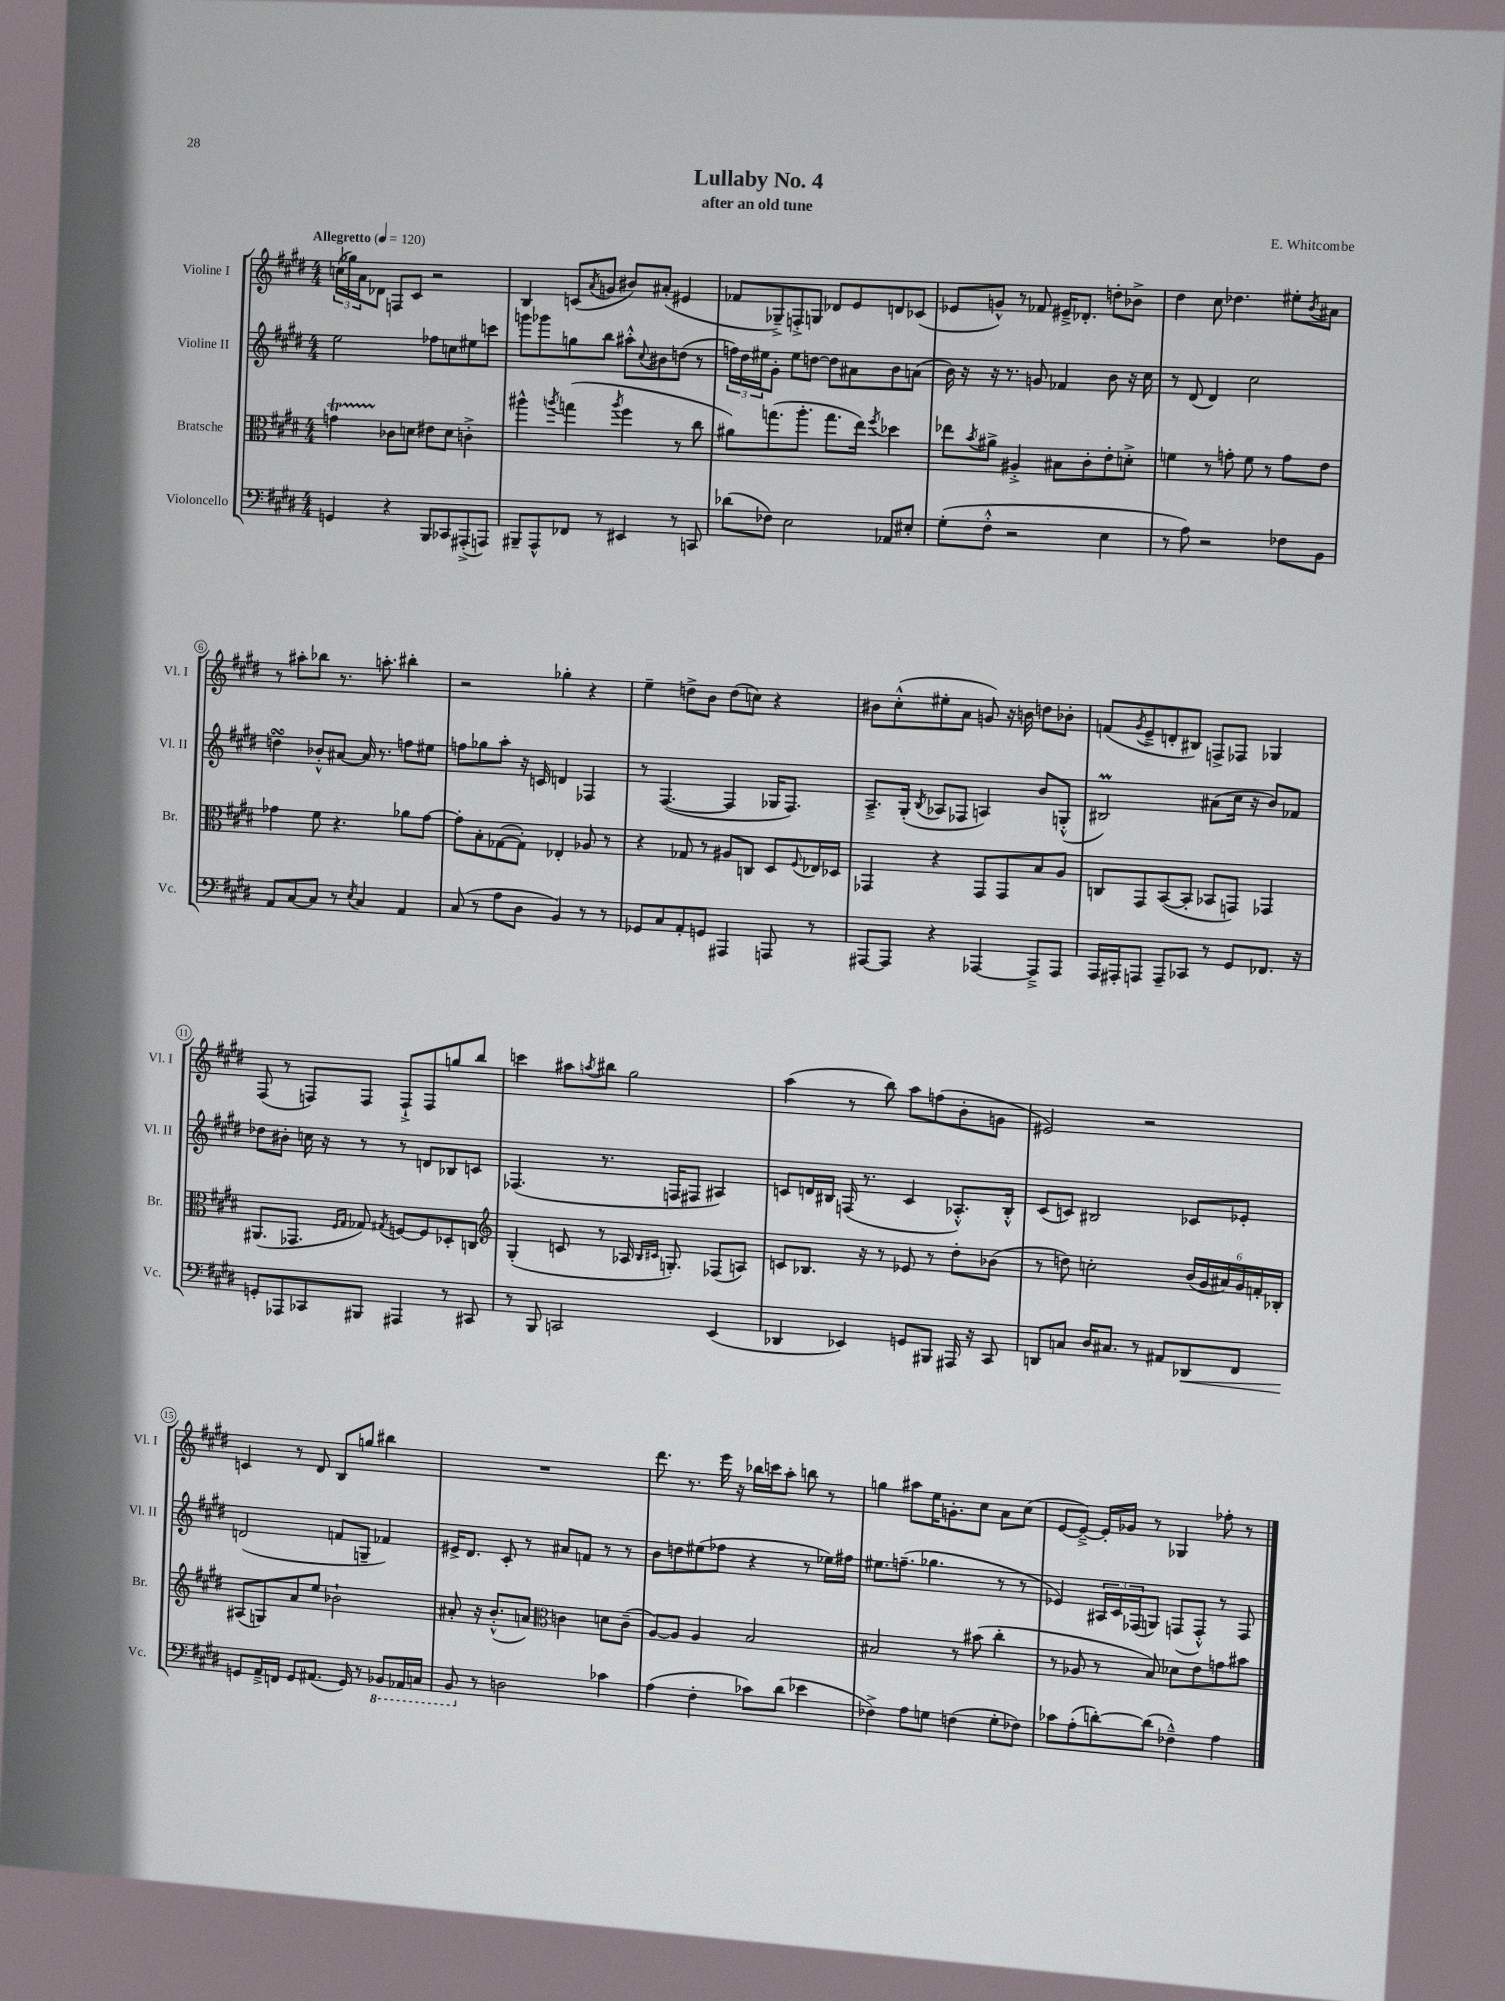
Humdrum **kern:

**kern	**kern	**kern	**kern
*staff4	*staff3	*staff2	*staff1
*clefF4	*clefC3	*clefG2	*clefG2
*k[f#c#g#d#]	*k[f#c#g#d#]	*k[f#c#g#d#]	*k[f#c#g#d#]
*M4/4	*M4/4	*M4/4	*M4/4
*MM120	*MM120	*MM120	*MM120
4GG/	4g\	2ee\	(24cc\LL
.	.	.	24gg-\)
.	.	.	24a\J
.	.	.	8d-\J
4r	8c-\L	.	8F/L
.	8d\J	.	8c#/J
8BBB/L	8e#\L	8ff-\L	2r
8CC-/	8d\J	8cc\	.
(8AAA#'^/	4c'^\	8ee#\	.
8AAA/J)	.	8ccc\J	.
=	=	=	=
8BBB#~/L	4aa#^^\	8ggg\L	4B/
8AAA^^/	.	8ggg-\	.
.	8qaa/	.	.
8FF-/J	(4gg\	8gg\	(8c/L
.	.	.	8qa/
8r	.	8bb\J	8g/J
.	8qaa/	.	.
4EE#/	4ff#\	8aa#'^^\L	8b#/L)
.	.	8qqcc#/	.
.	.	8b#\	(8a#'/J
8r	8r	(8dd\J	4e#/
8CC/	8cc#\	8r	.
=	=	=	=
(8d-\L	8a#\L)	24ff\LL)	8f-/L
.	.	24dd#\	.
.	.	24ee#\J	.
8F-\J)	(8.gg\	8g#'\J	8G-~^/)
2E\	.	8ee#\L	8F'^/
.	8.aa'\J	.	.
.	.	[8dd\J	8G/J
.	8.gg\L	8dd\]L	8d-/L
.	.	8a#\	8e/
.	16ee\Jk)	.	.
.	8qff#/	.	.
8AA-/L	4dd-\	8b\	8d/
8E#'/J	.	(8a\J	(8c-/J
=	=	=	=
(8G#'\L	8ee-\L	16b\)	8e-/L
.	.	16r	.
.	8qb/	.	.
8F#'^^\J	8a#^\J	16r	8g^^/J)
.	.	8.r	.
2r	4A#'^/	.	8r
.	.	8g/	8f-/
.	8B#\L	4f-/	16e#~^/LK
.	.	.	8.d-'/J
.	8c#'\	.	.
4E\	8e'\	8b\	8dd'\L
.	8d'^\J	16r	8b-^\J
.	.	16cc#\	.
=	=	=	=
8r	4f\	8r	4dd#\
8A\)	.	(8d#/	.
2r	8r	4d#/)	8cc#\
.	8g'\	.	4.dd-\
.	8f\	2cc#\	.
.	8r	.	.
8F-\L	8g\L	.	8ee#'\L
.	.	.	8qb/
8BB\J	8e\J	.	8a#\J
=	=	=	=
8AA/L	4g-\	4dd\	8r
[8C#/	.	.	8aa#'\L
8C#/]J	8f#\	8b-'^^/L	8bb-\J
8r	4.r	[8a#/J	8.r
8qE/	.	.	.
4C#/	.	16a#/]	.
.	.	8.r	8.aa'\
4AA/	8a-\L	8ff\L	4bb#'\
.	[8g-\J	8ee#\J	.
=	=	=	=
(8C#/	8g-'\]L	8ff\L	2r
8r	8B'\	8gg-\	.
8A\L	([8G-\	8aa'\J	.
8D#\J	8G-'\]J)	16r	.
.	.	16c/	.
4BB/)	4E-'/	4d/	4gg-'\
8r	8A-/	4F-/	4r
8r	8r	.	.
=	=	=	=
8GG-/L	4r	8r	4ee~\
8C#/	.	([4.F#/	.
8AA'/	8G-/	.	8dd^\L
8GG/J	8r	.	8b\J
4AAA#/	8A#/L	4F#/]	(8dd\L
.	8C/J	.	8cc\J)
8AAA/	8D#/L	16G-/LK	4r
.	.	8.F#/J)	.
.	8qqF#/	.	.
8r	16E-/L	.	.
.	16D-/JJ	.	.
=	=	=	=
[8AAA#/L	4GG-/	8.A~^/L	8b#\L
8AAA#/]J	.	.	(8cc#'^^\
.	.	(16G#'/Jk	.
.	.	8qB/	.
4r	4r	8A-/L	8ee#'\
.	.	8F-/J	8a\J
[4AAA-/	8GG-/L	4A/)	8g/)
.	8GG-/	.	16r
.	.	.	16b\
8AAA-~^/]L	8B/	8b/L	8dd\L
8AAA-/J	8A/J	(8G'^^/J	8b-'\J
=	=	=	=
16AAA/LL	8C/L	2B#/)	(8f/L
16AAA#'/J	.	.	.
.	.	.	8qg#/
8AAA/J	8GG#/	.	8e~^/
8AAA~/L	([8BB/	.	8d'/
8CC-/J	8BB'/]J	.	8B#/J)
8r	8BB-/L	(8a#\L	8F^/L
8GG#/L	8GG/J)	16cc#\Jk	8F-/J
.	.	16r	.
8.FF-/J	4GG-/	8b/L)	4G-/
.	.	8f-/J	.
16r	.	.	.
=	=	=	=
8GG'/L	(8.AA#/L	8dd-\L	(8F#/
8AAA-/	.	8b#'\J	8r
.	8.GG-/J	.	.
8CC-/	.	16cc\	8F/L)
.	.	16r	.
.	16qqF#/LL	.	.
.	16qqG#/JJ	.	.
8BBB#/J	8G-/)	8r	8F/J
.	8qG#/	.	.
4AAA#/	[8F/L	8r	8F`^/L
.	8F/]	8d/L	8F/
8r	8D-'/	8B-/	8gg/
8CC#/	8C/J	8c/J	8bb/J
=	=	=	=
*	*clefG2	*	*
8r	(4G#'/	(4.F-/	4ccc\
8BBB/	.	.	.
2CC/	8c/	.	8aa#\L
.	.	.	8qaa/
.	8r	8.r	8bb#\J
.	16A-/	.	2gg#\
.	16qqB/LL	.	.
.	16qqc#/JJ	.	.
.	8.G'/)	16F/LK	.
.	.	8F#/J	.
(4EE/	(8F-/L	4A#/)	.
.	8A/J)	.	.
=	=	=	=
4DD-/	8c/L	8c/L	(4aa\
.	8.B-/J	16d/L	.
.	.	16B#/JJ	.
4EE-/)	.	(16F/	8r
.	16r	8.r	.
.	8r	.	8bb\)
8GG/L	8e-/	4c/	8aa\L
8BBB#/J	8r	.	(8ff\
16AAA#/	8dd#'\L	8.A-'^^/L)	8b'\
16r	.	.	.
8CC#/	(8b-\J	.	8g\J
.	.	16B#'^^/Jk	.
=	=	=	=
8DD/L	8r	(8c#/L	2e#/)
8C/J	8dd\)	8c/J)	.
16D#/LK	2cc'\	2B#/	.
8.C#/J	.	.	.
8r	.	.	2r
8AA#/L	.	.	.
8DD-/	(24b/LL	8c-/L	.
.	24g#/	.	.
.	24a#/)	.	.
8FF#/J	24g#/	8e-'/J	.
.	24f'/	.	.
.	24B-'/JJ	.	.
=	=	=	=
8GG/L	(8A#/L	(2d/	4c/
16AA~^/L	8G/)	.	.
16FF/JJ	.	.	.
8GG/L	8a/	.	8r
(8.AA#/J	8ee/J	.	8d#/
.	2b-`\	8f/L	8B/L
16GG/)	.	.	.
8r	.	8G~/J	8gg/J
8BBB-/L	.	4f-/)	4bb#\
16AAA-/L	.	.	.
16CC/JJ	.	.	.
=	=	=	=
8BBB/	8a#'/	16e#^/LK	1r
.	.	8.d#/J	.
8r	16r	.	.
.	(8.b'^^/L	.	.
2D\	.	8c#'/	.
.	8a/J)	8r	.
*	*clefC3	*	*
.	4c\	8a#/L	.
.	.	8f/J	.
4c-\	8d\L	8r	.
.	(8c~\J	8r	.
=	=	=	=
(4A\	[8A/L)	8b\L	8.ddd#\
.	8A/]J	8dd\	.
.	.	.	8.r
4F#'\	4A/	(8ee#\	.
.	.	8ff-\J	16eee\
.	.	.	16r
8c-\L)	2B/	4r	16bb-\LL
.	.	.	16ccc\J
(8d#\J	.	.	8aa'\J
4e-\	.	8r	8bb\
.	.	16ee-\LL)	8r
.	.	16ff#\JJ	.
=	=	=	=
4F-^\)	2B#/	8.ee#\L	4gg\
.	.	(8.ff~\J	.
8A\L	.	.	8aa#\L
8G\J	.	4.gg-\	16ee\K
.	.	.	8.g'\
(4F\	8r	.	.
.	(8b#\	.	8cc#\J
8G'\L	4cc#'\	8r	8a\L
8F-\J)	.	8r	(8cc#\J
=	=	=	=
8c-\L	8r	4e-/)	[8e/L
(8A'\	8A-/	.	8e~^/_J)
[8d'\)	8r	24A#/LL	16e'/]LL
.	.	24c#/	.
.	.	.	16g-/JJ
.	.	(24F-/J	.
(8d\]J	8B/)	8G/J)	8r
4F-~^^\)	8d-\L	(8F/L	4G-/
.	8e\	8F'^^/J)	.
4A\	8g\	8r	8ff-'\
.	8b#\J	8F/	8r
==	==	==	==
*-	*-	*-	*-
